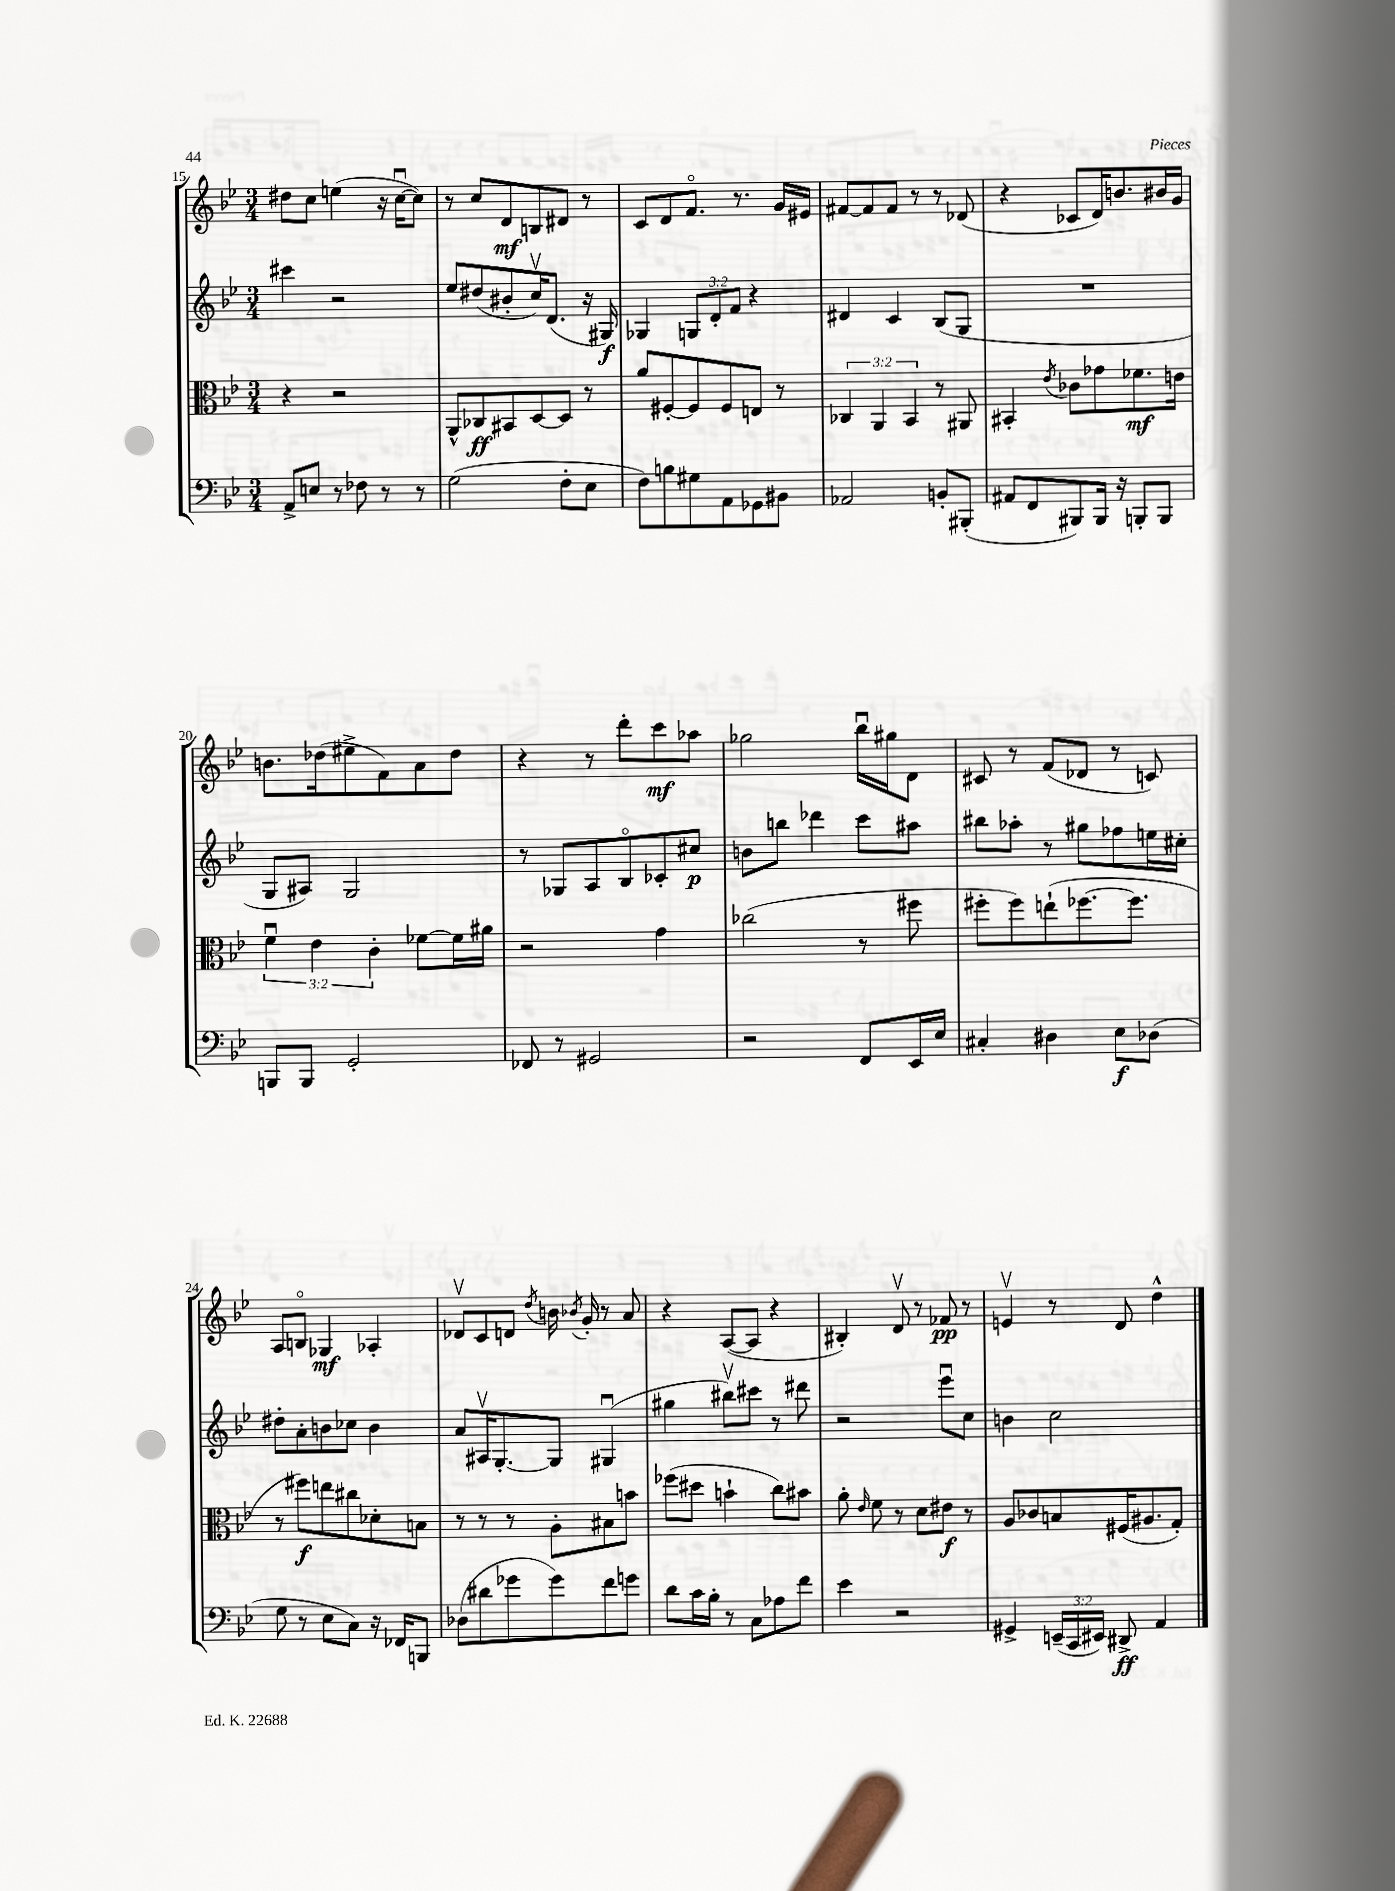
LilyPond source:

<<
\new StaffGroup <<
\new Staff = "s0" {
    \clef treble \key bes \major \numericTimeSignature \time 3/4
    \autoBeamOff dis''8[ c''8] e''4( r16 c''16[~\downbow c''8]) |
    r8 c''8[ d'8\mf b8 dis'8] r8 |
    c'8[ d'8 f'8.]\flageolet r8. g'16[ eis'16] |
    fis'8[~ fis'8 fis'8] r8 r8 des'8( |
    r4 ces'8[ d'16) b'8. bis'16 g'16] |
    b'8.[ des''16( eis''8-> f'8) a'8 des''8] |
    r4 r8 d'''8[-. c'''8\mf aes''8] |
    ges''2 bes''16[\downbow gis''16 d'8] |
    cis'8 r8 f'8[( des'8] r8 c'8) |
    a8[ b8]\flageolet ges4\mf aes4-. |
    des'8[\upbow c'8 d'8] \acciaccatura { d''8 } b'16 \acciaccatura { bes'8 } g'16-. r8 a'8 |
    r4 a8[~( a8] r4 |
    bis4-.) d'8\upbow r8 fes'8\pp r8 |
    e'4\upbow r8 d'8 d''4-^ \bar "|." |
}
\new Staff = "s1" {
    \clef treble \key bes \major \numericTimeSignature \time 3/4 \override Staff.TupletNumber.text = #tuplet-number::calc-fraction-text
    \autoBeamOff cis'''4 r2 |
    ees''8[ dis''8( bis'8-. c''16\upbow) d'8.]( r16 gis16\f) |
    ges4 \tuplet 3/2 { g8[ d'8-. f'8] } r4 |
    dis'4 c'4 bes8[( g8] |
    R2. |
    g8[ ais8]) g2 |
    r8 ges8[ a8 bes8\flageolet ces'8-. cis''8]\p |
    b'8[ b''8] des'''4 c'''8[ ais''8] |
    bis''8[ aes''8]-. r8 gis''8[ fes''8 e''16 cis''16]-. |
    dis''8[-. a'8-. b'8 ces''8] b'4 |
    a'8[ ais16\upbow g8.~-. g8] gis4\downbow( |
    gis''4 bis''8[\upbow) cis'''8] r8 dis'''8 |
    r2 ees'''8[\downbow c''8] |
    b'4 c''2 \bar "|." |
}
\new Staff = "s2" {
    \clef alto \key bes \major \numericTimeSignature \time 3/4 \override Staff.TupletNumber.text = #tuplet-number::calc-fraction-text
    \autoBeamOff r4 r2 |
    a,8[-^ ces8\ff bis,8 d8~ d8] r8 |
    a'8[ fis8~-. fis8 fis8 e8] r8 |
    \tuplet 3/2 { ces4 a,4 bes,4 } r8 ais,8 |
    bis,4-. \acciaccatura { ees'8 } ces'8[ ges'8 fes'8.\mf e'16] |
    \tuplet 3/2 { f'4\downbow ees'4 c'4-. } fes'8[~ fes'16 ais'16] |
    r2 g'4 |
    ces''2( r8 fis''8 |
    fis''8[-. fis''8) e''8-!( fes''8.~ fes''8.] |
    r8 fis''8[\f) e''8 cis''8 des'8-. b8] |
    r8 r8 r8 a8[-. bis8 b'8] |
    fes''8[( dis''8] b'4-! c''8[) bis'8] |
    a'8-. \grace { ees'16 } f'8 r8 d'8[ eis'8]\f r8 |
    a8[ ces'8 b8 fis16( ais8. g8]-.) \bar "|." |
}
\new Staff = "s3" {
    \clef bass \key bes \major \numericTimeSignature \time 3/4 \override Staff.TupletNumber.text = #tuplet-number::calc-fraction-text
    \autoBeamOff a,8[-> e8] r8 fes8 r8 r8 |
    g2( f8[-. ees8] |
    f8[) b8 gis8 a,8 ges,8 bis,8] |
    aes,2 b,8[-. bis,,8]-.( |
    ais,8[ f,8 bis,,8) bis,,16] r16 b,,8[-. b,,8] |
    b,,8[ b,,8] g,2-. |
    fes,8 r8 gis,2 |
    r2 f,8[ ees,16 ees16] |
    cis4-. dis4 ees8[\f des8]( |
    g8 r8 ees8[ c8]) r16 fes,16[ b,,8] |
    des8[( dis'8 ges'8 ges'8) f'8 g'8] |
    d'8[ c'16 bes16]-. r8 c8[ aes8 f'8] |
    ees'4 r2 |
    gis,4-> \tuplet 3/2 { e,16[--( c,16 eis,16]) } dis,8->\ff a,4 \bar "|." |
}
>>
>>
\layout { \context { \Score currentBarNumber = #15 } }
